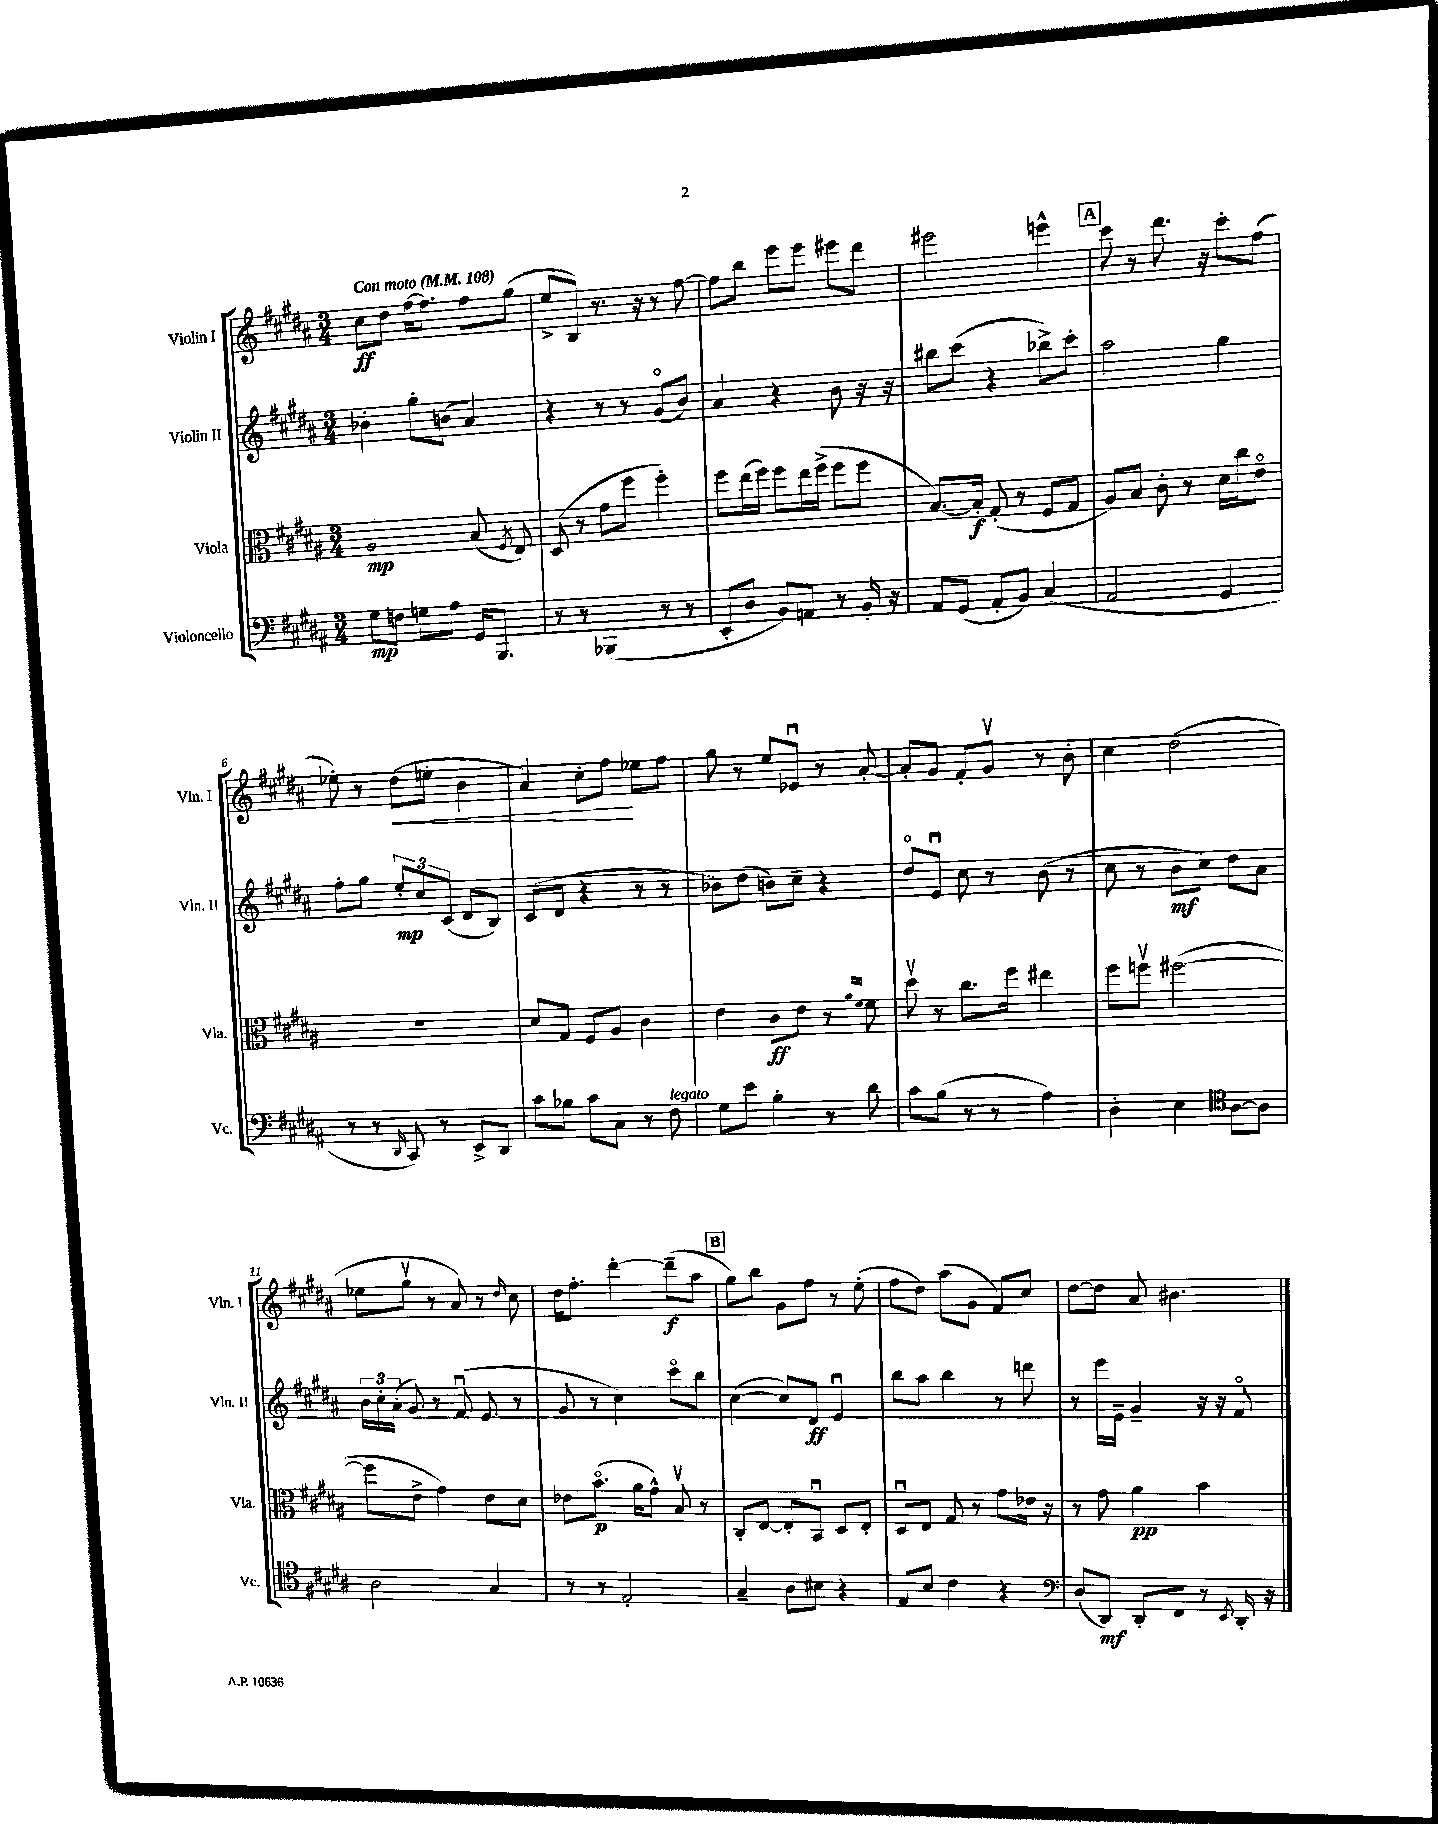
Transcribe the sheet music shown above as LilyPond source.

<<
\new StaffGroup <<
\new Staff = "s0" \with { instrumentName = "Violin I" shortInstrumentName = "Vln. I" } {
    \clef treble \key b \major \numericTimeSignature \time 3/4 \tempo "Con moto" 4 = 108
    \autoBeamOff cis''8[\ff dis''8] fis''16[~ fis''8.] fis''8[ gis''8]( |
    e''8[-> b8]) r8. r16 r8 fis''8~ |
    fis''8[ b''8] e'''8[ e'''8] eis'''8[ dis'''8] |
    eis'''2 e'''4-^ |
    \mark \markup { \box "A" } cis'''8 r8 dis'''8. r16 cis'''8[-. fis''8]( |
    ees''8-.) r8 dis''8[\<( e''8]-. b'4 |
    ais'4) cis''8[-. fis''8]\! ees''8[ fis''8] |
    gis''8 r8 e''8[ ees'8]\downbow r8 ais'8~-. |
    ais'8[-. gis'8] fis'8[-. gis'8]\upbow r8 b'8-. |
    cis''4 dis''2( |
    ees''8[ gis''8]\upbow r8 ais'8) r8 \grace { dis''16 } cis''8 |
    dis''16[ fis''8.]-. dis'''4~-. dis'''8[--\f( ais''8] |
    \mark \markup { \box "B" } gis''8[) b''8] gis'8[ fis''8] r8 e''8-.( |
    fis''8[ dis''8]) ais''8[( gis'8] fis'8[) cis''8] |
    dis''8[~ dis''8] ais'8 bis'4. \bar "|." |
}
\new Staff = "s1" \with { instrumentName = "Violin II" shortInstrumentName = "Vln. II" } {
    \clef treble \key b \major \numericTimeSignature \time 3/4
    \autoBeamOff bes'4-. gis''8[-. b'8]( ais'4) |
    r4 r8 r8 gis'8[\flageolet( b'8]) |
    ais'4 r4 b'8 r16 r16 |
    bis''8[ cis'''8]( r4 bes''8[->) cis'''8]-. |
    \mark \markup { \box "A" } ais''2 gis''4 |
    fis''8[-. gis''8] \tuplet 3/2 { e''8[-.\mp cis''8 cis'8]( } dis'8[ b8]) |
    cis'8[( dis'8] r4 r8 r8 |
    bes'8[) dis''8]( b'8[) cis''8]-- r4 |
    dis''8[\flageolet e'8]\downbow cis''8 r8 b'8( r8 |
    cis''8 r8 b'8[\mf cis''8]) dis''8[ ais'8] |
    \tuplet 3/2 { b'16[ cis''16-. ais'16]-.( } gis'8) r8 fis'8\downbow( e'8 r8 |
    gis'8 r8 cis''4) cis'''8[\flageolet b''8] |
    \mark \markup { \box "B" } cis''4~( cis''8[) dis'8]\ff e'4\downbow |
    b''8[ ais''8] b''4 r8 d'''8 |
    r8 e'''16[ e'16]-- gis'4-- r16 r16 fis'8\flageolet \bar "|." |
}
\new Staff = "s2" \with { instrumentName = "Viola" shortInstrumentName = "Vla." } {
    \clef alto \key b \major \numericTimeSignature \time 3/4
    \autoBeamOff ais2\mp b8( \acciaccatura { fis8 } e8) |
    dis8( r8 gis'8[ fis''8] fis''4-.) |
    fis''8[ e''16( fis''16]) fis''8[ e''16 fis''16]->( fis''8[ fis''8] |
    b8.[~) b16]-.\f gis8-.( r8 fis8[ gis8] |
    \mark \markup { \box "A" } ais8[) b8] cis'8-. r8 dis'16[ cis''16 e'8]\flageolet |
    R2. |
    dis'8[ gis8] fis8[ ais8] cis'4 |
    e'4 cis'8[\ff e'8] r8 \grace { ais'16[ fis'16] } fis'8 |
    dis''8\upbow r8 cis''8.[ fis''16] eis''4 |
    fis''8[ f''8]\upbow fis''2~( |
    fis''8[ e'8]-> gis'4) e'8[ dis'8] |
    ees'8[ b'8.]\flageolet\p( ais'16[ gis'8]-^) b8\upbow r8 |
    \mark \markup { \box "B" } cis8[-. e8]~ e8[-. b,8]\downbow dis8[ e8]-. |
    dis8[\downbow e8] gis8 r8 gis'8[ ees'16] r16 |
    r8 gis'8 ais'4\pp b'4 \bar "|." |
}
\new Staff = "s3" \with { instrumentName = "Violoncello" shortInstrumentName = "Vc." } {
    \clef bass \key b \major \numericTimeSignature \time 3/4
    \autoBeamOff gis8[\mp f8] g8[ ais8] gis,16[ b,,8.] |
    r8 r8 bes,,4( r8 r8 |
    e,8[-. dis8] b,8[) a,8] r8 b,16-. r16 |
    ais,8[ gis,8]( ais,8[-. b,8]) cis4( |
    \mark \markup { \box "A" } ais,2 gis,4 |
    r8 r8 \grace { dis,16 } cis,8) r8 e,8[-> dis,8] |
    cis'8[ bes8] cis'8[ cis8] r8 fis8^\markup { \italic "legato" } |
    gis8[ e'8] b4-. r8 dis'8 |
    cis'8[ b8]( r8 r8 ais4) |
    dis4-. e4 \clef tenor ais8[~ ais8] |
    ais2 gis4 |
    r8 r8 e2-. |
    \mark \markup { \box "B" } gis4-- ais8[ bis8] r4 |
    e8[ b8] cis'4 r4 |
    \clef bass dis8[( dis,8]\mf) dis,8[-. fis,8] r8 \acciaccatura { e,8 } dis,16-. r16 \bar "|." |
}
>>
>>
